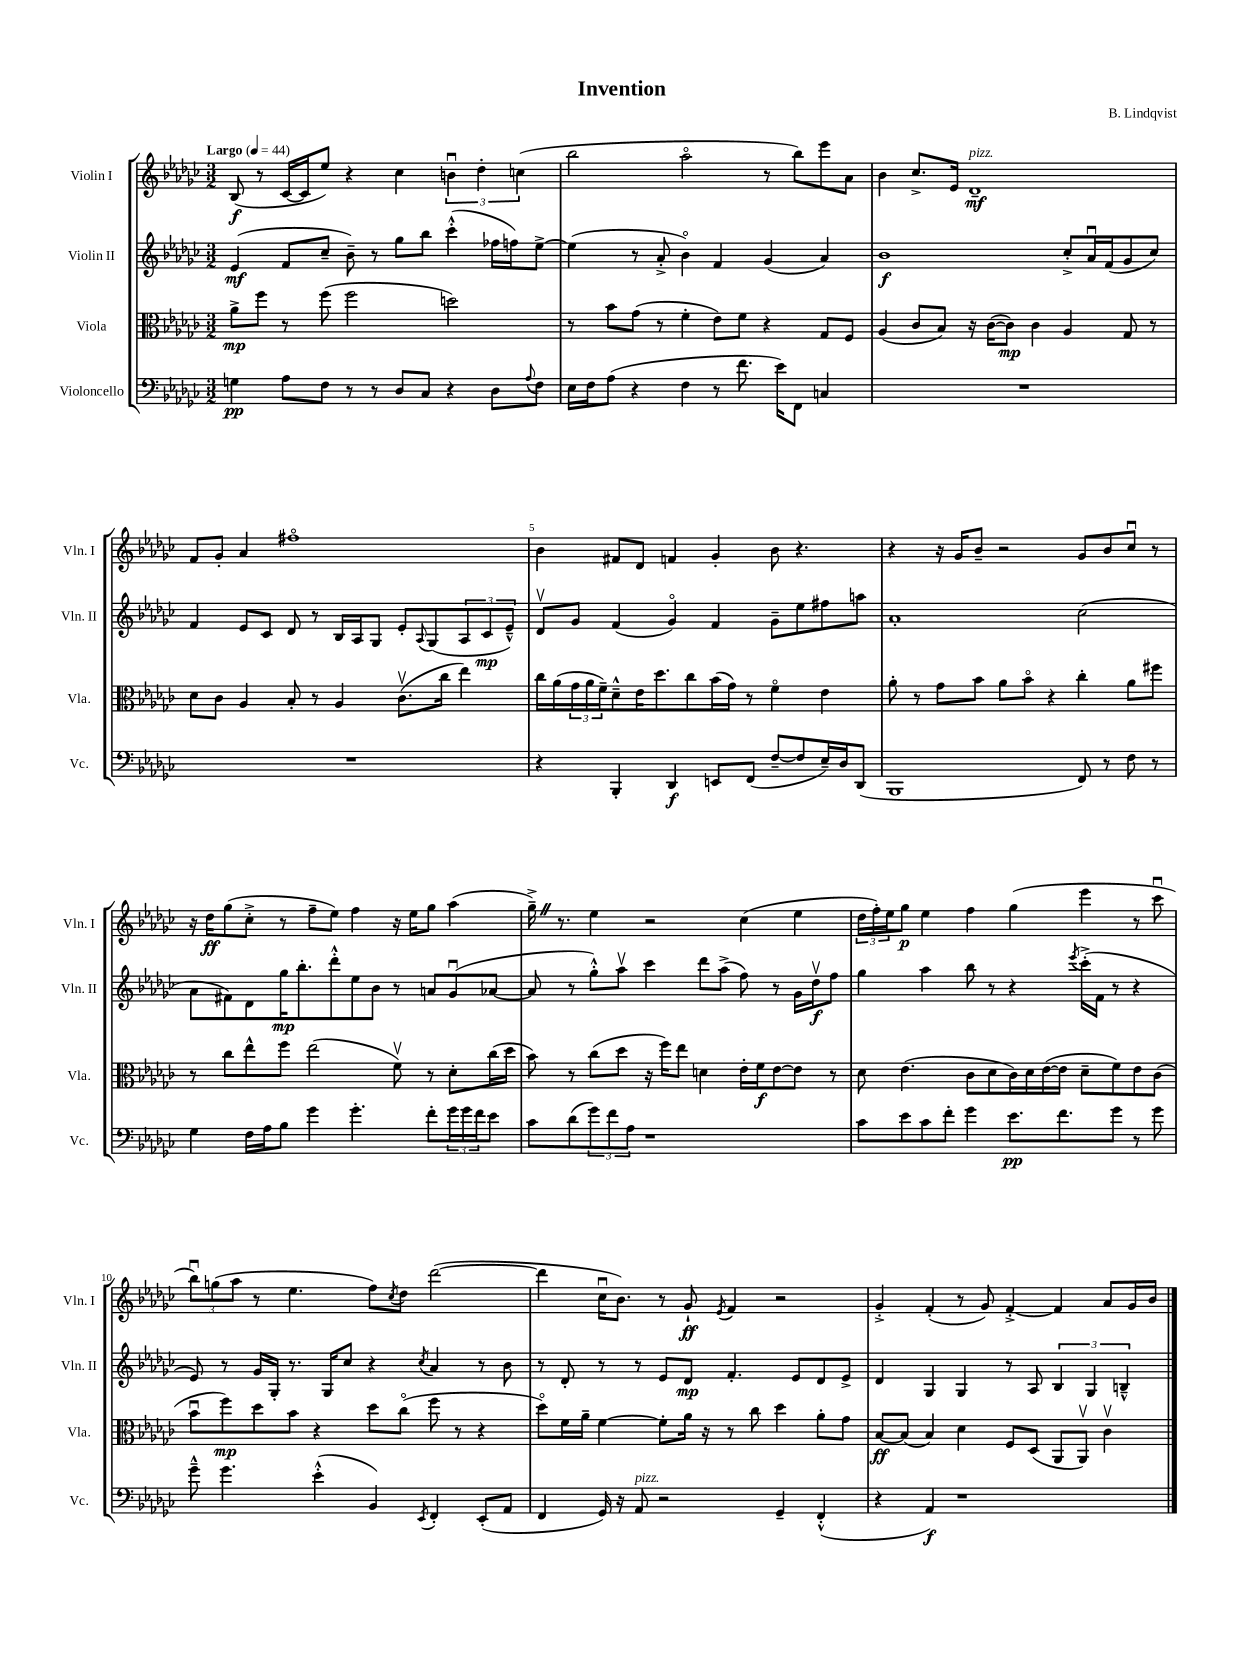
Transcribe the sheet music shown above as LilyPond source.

\header { title = "Invention" composer = "B. Lindqvist" }
<<
\new StaffGroup <<
\new Staff = "s0" \with { instrumentName = "Violin I" shortInstrumentName = "Vln. I" } {
    \clef treble \key ges \major \numericTimeSignature \time 3/2 \tempo "Largo" 4 = 44
    bes8\f( r8 ces'16~ ces'16 ees''8) r4 ces''4 \tuplet 3/2 { b'4\downbow des''4-. c''4( } |
    bes''2 aes''2\flageolet r8 bes''8) ees'''8 aes'8 |
    bes'4 ces''8.-> ees'16 des'1--\mf^\markup { \italic "pizz." } |
    f'8 ges'8-. aes'4 fis''1\flageolet |
    bes'4 fis'8 des'8 f'4 ges'4-. bes'8 r4. |
    r4 r16 ges'16 bes'8-- r2 ges'8 bes'8 ces''8\downbow r8 |
    r16 des''16\ff ges''8( ces''8-.-> r8 f''8-- ees''8) f''4 r16 ees''16 ges''8 aes''4( |
    ges''16--->) \once \override BreathingSign.text = \markup { \musicglyph "scripts.caesura.straight" } \breathe r8. ees''4 r2 ces''4( ees''4 |
    \tuplet 3/2 { des''16 f''16-.) ees''16 } ges''8\p ees''4 f''4 ges''4( ees'''4 r8 ces'''8\downbow |
    \tuplet 3/2 { bes''8\downbow) g''8( aes''8 } r8 ees''4. f''8) \acciaccatura { ces''8 } des''8 des'''2~( |
    des'''4 ces''16\downbow bes'8.) r8 ges'8-!\ff \acciaccatura { ees'8 } f'4 r2 |
    ges'4-.-> f'4-.( r8 ges'8) f'4~-.-> f'4 aes'8 ges'16 bes'16 \bar "|." |
}
\new Staff = "s1" \with { instrumentName = "Violin II" shortInstrumentName = "Vln. II" } {
    \clef treble \key ges \major \numericTimeSignature \time 3/2
    ees'4\mf( f'8 ces''8-- bes'8--) r8 ges''8 bes''8 ces'''4-.-^( fes''16 f''16) ees''8~-> |
    ees''4( r8 aes'8-.-> bes'4\flageolet) f'4 ges'4( aes'4) |
    bes'1\f ces''8-.-> aes'16\downbow f'16( ges'8 ces''8) |
    f'4 ees'8 ces'8 des'8 r8 bes16 aes16 ges8 ees'8-. \appoggiatura { aes8 } ges8( \tuplet 3/2 { aes8 ces'8\mp ees'8---^) } |
    des'8\upbow ges'8 f'4( ges'4\flageolet) f'4 ges'8-- ees''8 fis''8 a''8 |
    aes'1-. ces''2( |
    aes'8 fis'8) des'8 ges''16\mp bes''8.-. des'''8-.-^ ees''8 bes'8 r8 a'8 ges'8\downbow( aes'8~ |
    aes'8 r8 ges''8-.-^) aes''8\upbow ces'''4 des'''8 aes''8->( f''8) r8 ges'16 des''16\upbow\f f''8 |
    ges''4 aes''4 bes''8 r8 r4 \acciaccatura { ees'''8 } ces'''16-.->( f'16 r8 r4 |
    ees'8) r8 ges'16 ges16-. r8. ges16 ces''8 r4 \acciaccatura { ces''8 } aes'4 r8 bes'8 |
    r8 des'8-. r8 r8 ees'8 des'8\mp f'4.-. ees'8 des'8 ees'8-> |
    des'4 ges4 ges4 r8 aes8 \tuplet 3/2 { bes4 ges4 b4---^ } \bar "|." |
}
\new Staff = "s2" \with { instrumentName = "Viola" shortInstrumentName = "Vla." } {
    \clef alto \key ges \major \numericTimeSignature \time 3/2
    aes'8->\mp f''8 r8 f''8( f''2 d''2) |
    r8 bes'8 ges'8( r8 f'4-. ees'8) f'8 r4 ges8 f8 |
    aes4( ces'8 bes8) r16 ces'16~( ces'8\mp) ces'4 aes4 ges8 r8 |
    des'8 ces'8 aes4 bes8-. r8 aes4 ces'8.\upbow( ces''16 ees''4) |
    ces''16 aes'16( \tuplet 3/2 { ges'16 aes'16 f'16--) } des'8---^ ees'16 des''8. ces''8 bes'16( ges'16) r8 f'4\flageolet ees'4 |
    aes'8-. r8 ges'8 bes'8 aes'8 bes'8\flageolet r4 ces''4-. aes'8 fis''8 |
    r8 ces''8 ees''8-^ f''8 ees''2( f'8\upbow) r8 des'8-. ces''16( des''16 |
    bes'8) r8 ces''8( des''8 r16 f''16) ees''8 d'4 ees'16-. f'16\f ees'8~ ees'8 r8 |
    des'8 ees'4.( ces'8 des'8 ces'16) des'16 ees'16~( ees'16 des'8-- f'8) ees'8 ces'8( |
    bes'8\downbow f''8\mp) des''8 bes'8 r4 des''8 ces''8\flageolet( f''8 r8 r4 |
    des''8\flageolet) f'16 aes'16-- f'4~ f'8-. aes'16 r16 r8 ces''8 des''4 aes'8-. ges'8 |
    bes8~\ff bes8( bes4) des'4 f8 des8( aes,8 aes,8\upbow) ces'4\upbow \bar "|." |
}
\new Staff = "s3" \with { instrumentName = "Violoncello" shortInstrumentName = "Vc." } {
    \clef bass \key ges \major \numericTimeSignature \time 3/2
    g4\pp aes8 f8 r8 r8 des8 ces8 r4 des8 \appoggiatura { aes8 } f8 |
    ees16 f16 aes8( r4 f4 r8 f'8. ees'16) f,8 c4 |
    R1. |
    R1. |
    r4 bes,,4-. des,4\f e,8 f,8( f8~-- f8 ees16--) des16 des,8( |
    bes,,1 f,8) r8 f8 r8 |
    ges4 f16 aes16 bes8 ges'4 ges'4.-. f'8-. \tuplet 3/2 { ges'16 ges'16 f'16 } ees'8 |
    ces'8 des'8( \tuplet 3/2 { ges'8) f'8 aes8 } r1 |
    ces'8 ees'8 ces'8 f'8-. ges'4 ees'8.\pp f'8. ges'8 r8 ges'8 |
    ges'8---^ ges'4. ees'4-.-^( bes,4) \acciaccatura { ees,8 } f,4-. ees,8-.( aes,8 |
    f,4 ges,16) r16 aes,8^\markup { \italic "pizz." } r2 ges,4-- f,4-.-^( |
    r4 aes,4\f) r1 \bar "|." |
}
>>
>>
\layout { \context { \Score \override BarNumber.break-visibility = ##(#f #t #t) barNumberVisibility = #(every-nth-bar-number-visible 5) } }
